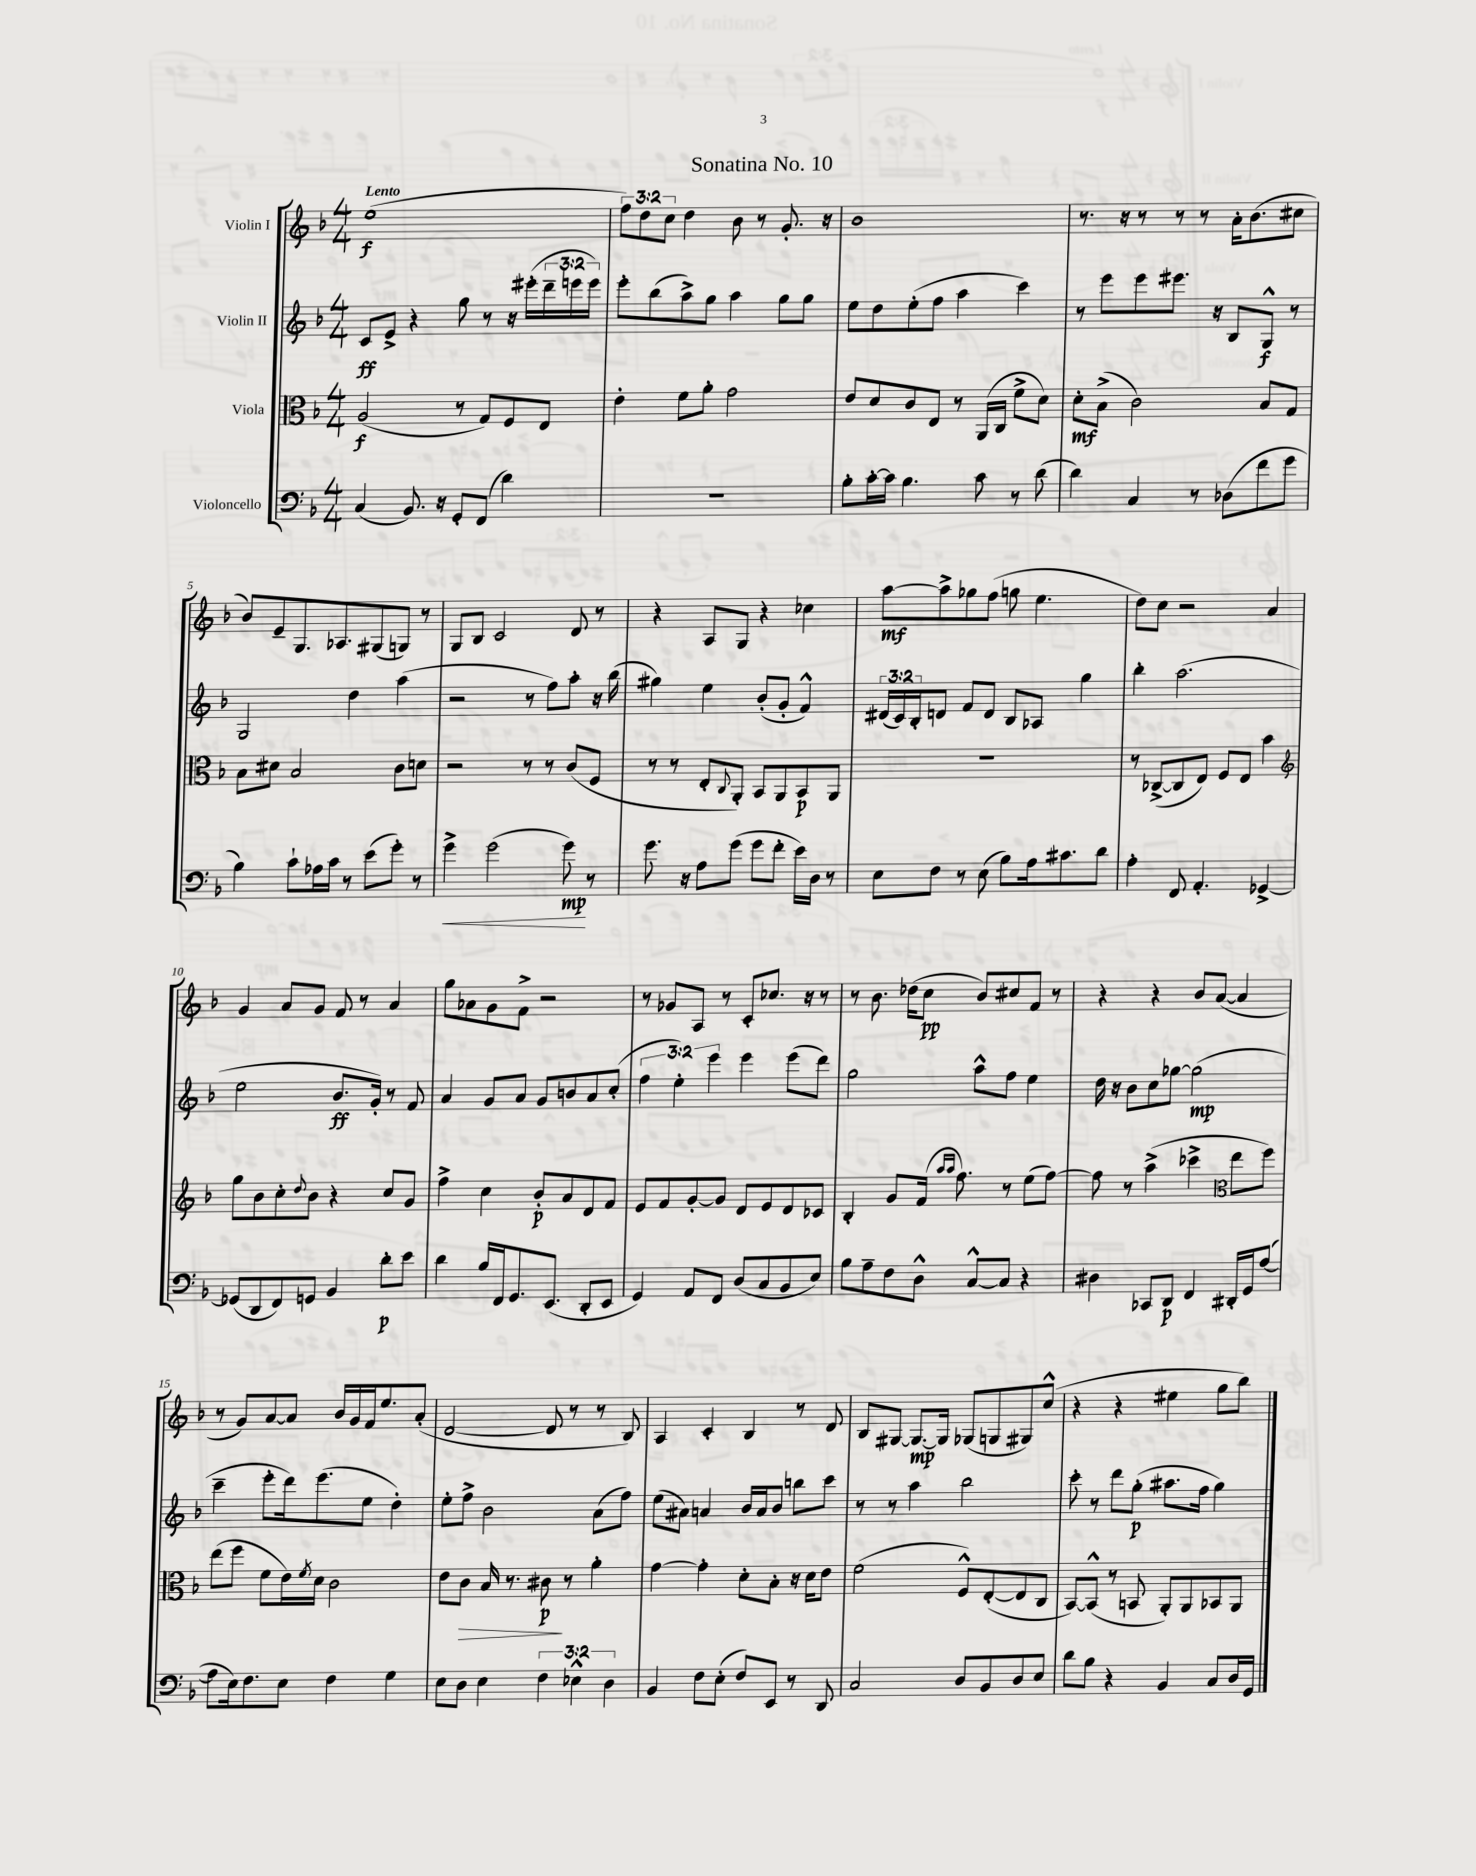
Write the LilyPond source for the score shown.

\header { title = "Sonatina No. 10" }
<<
\new StaffGroup <<
\new Staff = "s0" \with { instrumentName = "Violin I" } {
    \clef treble \key f \major \numericTimeSignature \time 4/4 \override Staff.TupletNumber.text = #tuplet-number::calc-fraction-text \tempo "Lento"
    e''1\f( |
    \tuplet 3/2 { f''8) d''8 c''8 } d''4 bes'8 r8 g'8.-. r16 |
    bes'1 |
    r8. r16 r8 r8 r8 a'16-. bes'8.( cis''8 |
    bes'8) e'8-- g8. aes8. gis8( g8) r8 |
    g8 bes8 c'2 d'8 r8 |
    r4 a8 g8 r4 ces''4 |
    a''8~\mf a''8-> ges''8 f''8( g''8 e''4. |
    d''8) c''8 r2 a'4 |
    g'4 a'8 g'8 f'8 r8 a'4 |
    g''8 aes'8 g'8 f'8-> r2 |
    r8 ges'8 a8 r8 c'8-. ces''8. r16 r8 |
    r8 bes'8. des''16( c''8\pp bes'8) cis''8 f'8 r8 |
    r4 r4 bes'8 a'8~( a'4 |
    r8 g'8) a'8~ a'8 bes'16 g'16 f'16 e''8. a'8-.( |
    d'2~ d'8 r8 r8 bes8) |
    a4 c'4-. bes4 r8 d'8 |
    bes8 gis8~ gis8.~\mp gis16 ges8( g8 gis8) c''8-^( |
    r4 r4 eis''4 g''8 bes''8) \bar "|." |
}
\new Staff = "s1" \with { instrumentName = "Violin II" } {
    \clef treble \key f \major \numericTimeSignature \time 4/4 \override Staff.TupletNumber.text = #tuplet-number::calc-fraction-text
    c'8\ff e'8-> r4 g''8 r8 r16 eis'''16-.( \tuplet 3/2 { d'''16-- e'''16 e'''16) } |
    e'''8-. bes''8( a''8->) g''8 a''4 g''8 g''8 |
    e''8 d''8 e''8-.( f''8 a''4 c'''4) |
    r8 e'''8 e'''8 eis'''8. r16 bes8 g8-^\f r8 |
    g2 d''4 a''4( |
    r2 r8 f''8) a''8-. r16 bes''16( |
    gis''4) e''4 bes'8-.( g'8-. f'4-^) |
    \tuplet 3/2 { dis'16( c'16) bes16-. } d'8 f'8 d'8 bes8 aes8 g''4 |
    bes''4-. a''2.( |
    e''2 bes'8.\ff g'16-.) r8 f'8 |
    a'4 g'8 a'8 g'8 b'8 a'8 c''8-.( |
    \tuplet 3/2 { f''4 e''4-.) e'''4 } e'''4 e'''8( d'''8) |
    g''2 a''8-^ f''8 e''4 |
    d''16 r16 bes'8 c''8 ges''8~ ges''2\mp( |
    c'''4-- e'''8-. d'''16) e'''8.( e''8 d''4-.) |
    e''8-. f''8-> bes'2 a'8( f''8) |
    e''8( ais'8) a'4 bes'16 a'16 bes'8 b''8 c'''8 |
    r8 r8 a''4 bes''2 |
    c'''8-. r8 d'''8 g''8-.\p( ais''8. f''16 g''4) \bar "|." |
}
\new Staff = "s2" \with { instrumentName = "Viola" } {
    \clef alto \key f \major \numericTimeSignature \time 4/4
    a2\f( r8 g8) f8 e8 |
    e'4-. f'8 a'8-. g'2 |
    e'8 d'8 c'8 e8 r8 a,16( c16 f'8-> d'8) |
    d'8-.\mf bes8->( c'2) bes8 g8 |
    bes8 dis'8 bes2 c'8 d'8 |
    r2 r8 r8 c'8( f8 |
    r8 r8 e8-. \appoggiatura { c8 } a,8-.) bes,8 a,8 bes,8\p a,8 |
    R1 |
    r8 ces8~->( ces8 e8) f8 e8 bes'4 |
    \clef treble g''8 bes'8 c''8-. \appoggiatura { d''8 } bes'8 r4 c''8 g'8 |
    f''4-> c''4 bes'8-.\p a'8 d'8 f'8 |
    e'8 f'8 g'8~-. g'8 d'8 e'8 d'8 ces'8 |
    bes4-. g'8 f'16( \grace { a''16 a''16 } f''8.) r8 e''8( f''8~) |
    f''8 r8 a''4->( ces'''4-> \clef alto e''8 f''8) |
    e''8( f''8 f'8 e'16) \acciaccatura { f'8 } d'16 c'2 |
    e'8 c'8\> bes16 r8. cis'8\p\! r8 a'4-. |
    g'4~ g'4-. d'8-. bes8-. r16 d'16 e'8 |
    f'2( f8-^) e8~-.( e8 c8 |
    bes,8~) bes,8-^( r8 b,8 a,8-.) a,8 bes,8 a,8 \bar "|." |
}
\new Staff = "s3" \with { instrumentName = "Violoncello" } {
    \clef bass \key f \major \numericTimeSignature \time 4/4 \override Staff.TupletNumber.text = #tuplet-number::calc-fraction-text
    c4( bes,8.) r16 g,8-. f,8( d'4) |
    r1 |
    bes8-. c'16~-. c'16 bes4. c'8 r8 d'8( |
    d'4) c4 r8 des8( f'8 g'8 |
    bes4) c'8-! aes16 c'16 r8 e'8( g'8-.) r8 |
    g'4->\< g'2( g'8\mp\!) r8 |
    g'8. r16 a8 g'8( g'8 f'8-. e'16) d16 r8 |
    e8 f8 r8 e8( bes8) a16 cis'8. d'8 |
    a4-. f,8 a,4.-. ges,4~-> |
    ges,8( d,8 f,8) g,8 bes,4 d'8-.\p e'8 |
    d'4 bes16 f,16 g,8. e,8.( d,8-. e,8 |
    g,4) a,8 f,8 d8( c8 bes,8 e8) |
    bes8 a8-- f8 d8-^ c8~-^ c8 r4 |
    dis4 ces,8 d,8\p f,4 dis,16-. g,16 a8~( |
    a8 e16) f8. e8 f4 g4 |
    e8 d8 e4 \tuplet 3/2 { f4 ees4-^ d4 } |
    bes,4 f8 e8-.( f8) e,8 r8 d,8 |
    c2 d8 bes,8 d8 e8 |
    d'8 bes8 r4 bes,4 c8 d16 g,16 \bar "|." |
}
>>
>>
